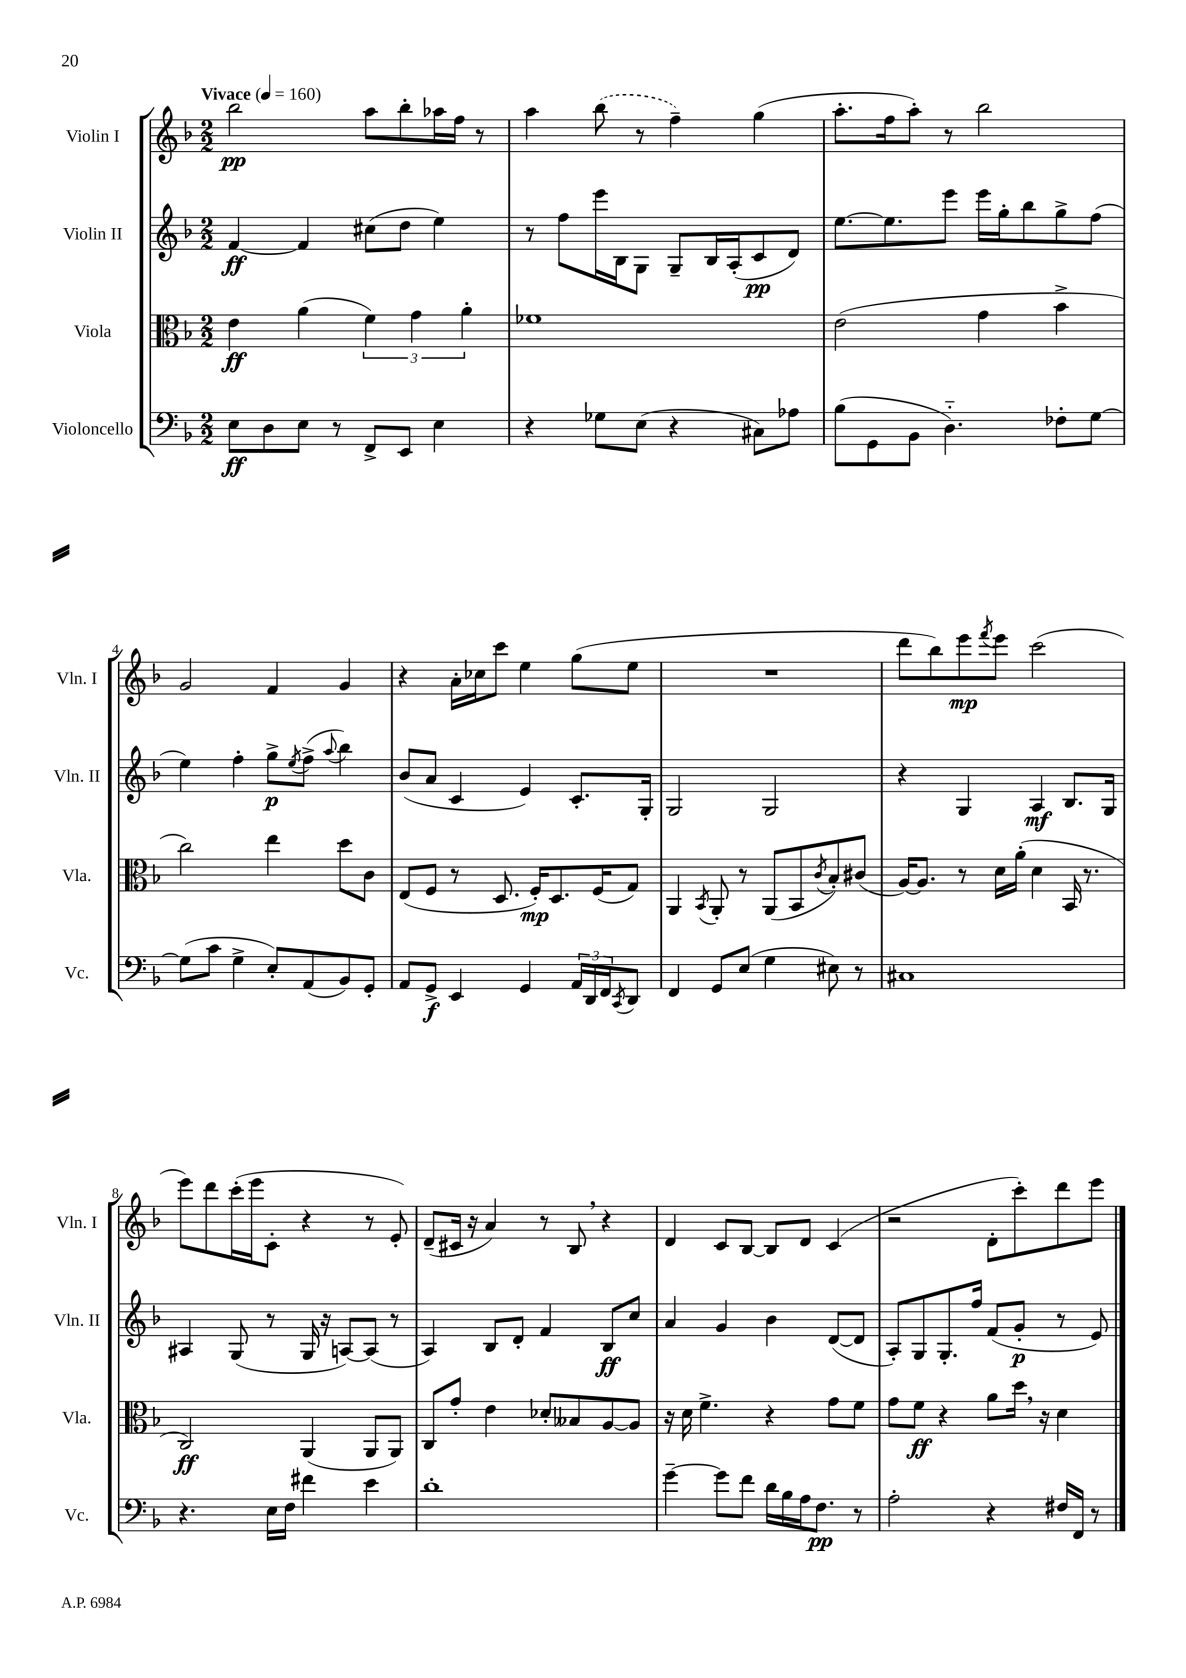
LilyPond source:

<<
\new StaffGroup <<
\new Staff = "s0" \with { instrumentName = "Violin I" shortInstrumentName = "Vln. I" } {
    \clef treble \key f \major \numericTimeSignature \time 2/2 \tempo "Vivace" 4 = 160
    bes''2\pp a''8 bes''8-. aes''16 f''16 r8 |
    a''4 \once \slurDashed bes''8( r8 f''4--) g''4( |
    a''8.-. f''16 a''8-.) r8 bes''2 |
    g'2 f'4 g'4 |
    r4 a'16-. ces''16 c'''8 e''4 g''8( e''8 |
    R1 |
    d'''8 bes''8) e'''8\mp \acciaccatura { f'''8 } e'''8 c'''2( |
    e'''8) d'''8 c'''16-.( e'''16 c'8-. r4 r8 e'8-.) |
    d'8--( cis'16 r16 a'4) r8 bes8 \breathe r4 |
    d'4 c'8 bes8~ bes8 d'8 c'4( |
    r2 d'8-. c'''8-.) d'''8 e'''8 \bar "|." |
}
\new Staff = "s1" \with { instrumentName = "Violin II" shortInstrumentName = "Vln. II" } {
    \clef treble \key f \major \numericTimeSignature \time 2/2
    f'4~\ff f'4 cis''8( d''8 e''4) |
    r8 f''8 e'''16 bes16 g8 g8-- bes16 a16-.( c'8\pp d'8) |
    e''8.~ e''8. e'''8 e'''16 g''16-. bes''8 g''8-> f''8( |
    e''4) f''4-. g''8->\p \acciaccatura { e''8 } f''8->( \appoggiatura { a''8 } bes''4) |
    bes'8( a'8 c'4 e'4) c'8.-. g16-. |
    g2 g2 |
    r4 g4 a4\mf bes8. g16 |
    ais4 g8( r8 g16 r16 a8~) a8( r8 |
    a4) bes8 d'8-. f'4 bes8\ff c''8 |
    a'4 g'4 bes'4 d'8~( d'8 |
    a8-.) g8 g8.-. f''16 f'8( g'8-.\p r8 e'8) \bar "|." |
}
\new Staff = "s2" \with { instrumentName = "Viola" shortInstrumentName = "Vla." } {
    \clef alto \key f \major \numericTimeSignature \time 2/2
    e'4\ff a'4( \tuplet 3/2 { f'4) g'4 a'4-. } |
    fes'1 |
    e'2( g'4 bes'4-> |
    c''2) e''4 d''8 c'8 |
    e8( f8 r8 d8. f16-.\mp) d8. f16( g8) |
    a,4 \acciaccatura { bes,8 } a,8-. r8 a,8( bes,8 \acciaccatura { c'8 } bes8-.) cis'8( |
    a16~) a8. r8 d'16 a'16-.( d'4 bes,16 r8. |
    c2\ff) a,4( a,8 a,8) |
    c8 g'8-. e'4 des'8-. beses8 a8~ a8 |
    r16 d'16 f'4.-> r4 g'8 f'8 |
    g'8 f'8\ff r4 a'8 d''16 \breathe r16 d'4 \bar "|." |
}
\new Staff = "s3" \with { instrumentName = "Violoncello" shortInstrumentName = "Vc." } {
    \clef bass \key f \major \numericTimeSignature \time 2/2
    e8\ff d8 e8 r8 f,8-> e,8 e4 |
    r4 ges8 e8( r4 cis8) aes8 |
    bes8( g,8 bes,8 d4.-_) fes8-. g8~ |
    g8( c'8 g4-> e8-.) a,8( bes,8) g,8-. |
    a,8 g,8->\f e,4 g,4 \tuplet 3/2 { a,16 d,16 f,16 } \acciaccatura { c,8 } d,8 |
    f,4 g,8 e8( g4 eis8) r8 |
    cis1 |
    r4. e16 f16 fis'4 e'4 |
    d'1-. |
    g'4~-- g'8 f'8 d'16 bes16 a16 f8.\pp r8 |
    a2-. r4 fis16 f,16 r8 \bar "|." |
}
>>
>>
